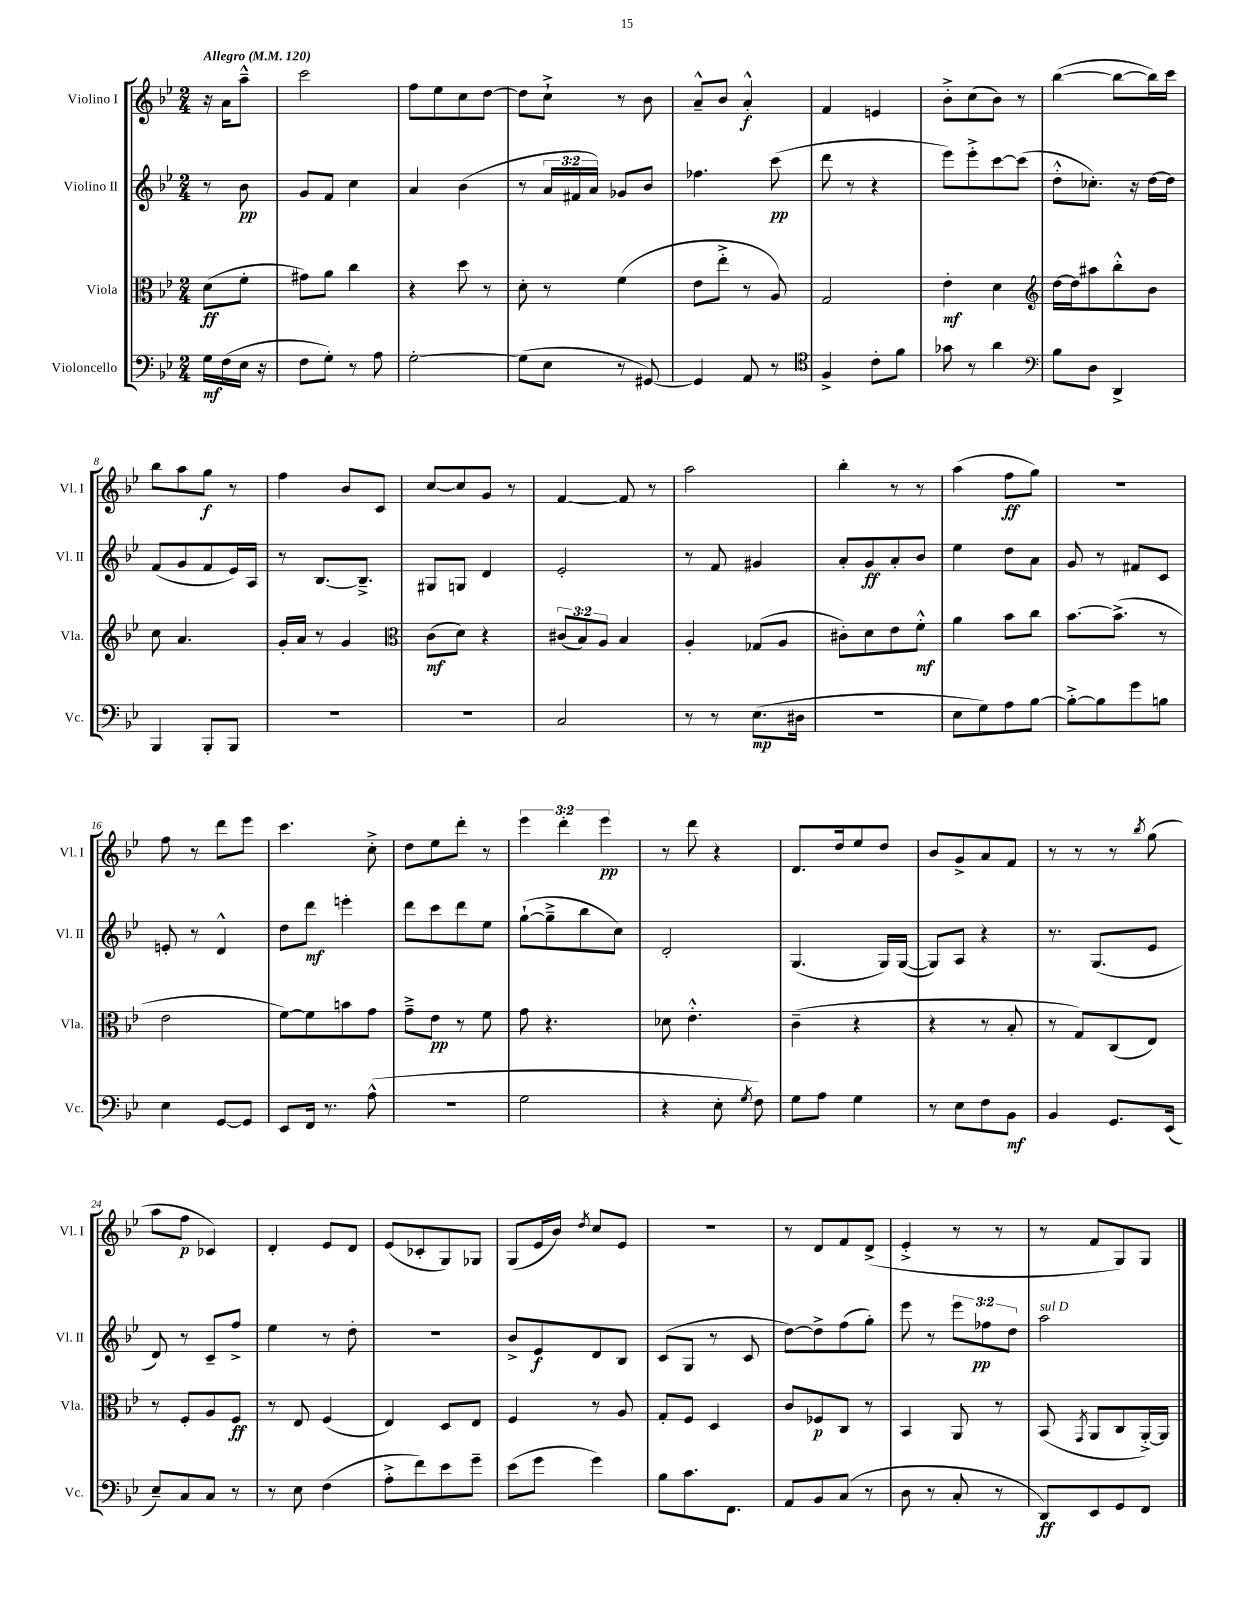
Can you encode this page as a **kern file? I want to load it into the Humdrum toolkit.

**kern	**kern	**kern	**kern
*staff4	*staff3	*staff2	*staff1
*clefF4	*clefC3	*clefG2	*clefG2
*k[b-e-]	*k[b-e-]	*k[b-e-]	*k[b-e-]
*M2/4	*M2/4	*M2/4	*M2/4
*MM120	*MM120	*MM120	*MM120
16G	(8d	8r	16r
(16F	.	.	16a
16E-	8f'	8b-	8aa~^^
16r	.	.	.
=	=	=	=
8F	8g#)	8g	2ccc
8G')	8a	8f	.
8r	4cc	4cc	.
8A	.	.	.
=	=	=	=
[2G'	4r	4a	8ff
.	.	.	8ee-
.	8dd	(4b-	8cc
.	8r	.	[8dd
=	=	=	=
(8G]	8d'	8r	8dd]
8E-	8r	24a	8cc`^
.	.	24f#	.
.	.	24a)	.
8r	(4f	8g-	8r
[8GG#)	.	8b-	8b-
=	=	=	=
4GG#]	8e-	4.ff-	8a~^^
.	8ee-'^	.	8b-
8AA	8r	.	4a'^^
8r	8A)	(8ccc	.
=	=	=	=
*clefC4	*	*	*
4F^	2G	8ddd	4f
.	.	8r	.
8c'	.	4r	4e
8f	.	.	.
=	=	=	=
8g-	4e-'	8eee-)	8b-'^
8r	.	8eee-'^	(8cc
4a	4d	[8ccc	8b-)
.	.	(8ccc]	8r
=	=	=	=
*clefF4	*clefG2	*	*
8B-	[16dd	8dd'^^	([4bb-
.	16dd]	.	.
8D	8aa#	8.cc-')	.
4DD^	8bb-'^^	.	8bb-_
.	.	16r	.
.	8b-	[16dd	16bb-])
.	.	16dd]	16ccc
=	=	=	=
4BBB-	8cc	(8f	8bb-
.	4.a	8g	8aa
8BBB-'	.	8f	8gg
8BBB-	.	16e-)	8r
.	.	16A	.
=	=	=	=
2r	16g'	8r	4ff
.	16a	.	.
.	8r	[8.B-	.
.	4g	.	8b-
.	.	8.B-~^]	.
.	.	.	8c
=	=	=	=
*	*clefC3	*	*
2r	(8c	8G#	[8cc
.	8d)	8G	8cc]
.	4r	4d	8g
.	.	.	8r
=	=	=	=
2C	(12c#	2e-'	[4f
.	12B-)	.	.
.	12A	.	.
.	4B-	.	8f]
.	.	.	8r
=	=	=	=
8r	4A'	8r	2aa
8r	.	8f	.
(8.E-	(8G-	4g#	.
.	8A	.	.
16D#	.	.	.
=	=	=	=
2r	8c#')	8a'	4bb-'
.	8d	8g	.
.	8e-	8a'	8r
.	8f'^^	8b-	8r
=	=	=	=
8E-	4a	4ee-	(4aa
8G)	.	.	.
8A	8b-	8dd	8ff
[8B-	8cc	8a	8gg)
=	=	=	=
8B-'^_	[8.b-	8g	2r
8B-]	.	8r	.
.	(8.b-^]	.	.
8g	.	8f#	.
8B	8r	8c	.
=	=	=	=
4E-	2e-	8e'	8ff
.	.	8r	8r
[8GG	.	4d^^	8ddd
8GG]	.	.	8eee-
=	=	=	=
8EE-	[8f)	8dd	4.ccc
16FF	8f]	8ddd	.
8.r	.	.	.
.	8b	4eee'	.
(8A^^	8g	.	8cc'^
=	=	=	=
2r	8g~^	8ddd	8dd
.	8e-	8ccc	8ee-
.	8r	8ddd	8ddd'
.	8f	8ee-	8r
=	=	=	=
2G	8g	([8gg`	6eee-
.	4.r	8gg~^]	.
.	.	.	6ddd'
.	.	8bb-	.
.	.	.	6eee-
.	.	8cc)	.
=	=	=	=
4r	8d-	2d'	8r
.	4.e-'^^	.	8ddd
8E-'	.	.	4r
8qG	.	.	.
8F)	.	.	.
=	=	=	=
8G	(4c~	(4.G	8.d
8A	.	.	.
.	.	.	16dd
4G	4r	.	8ee-
.	.	16G)	8dd
.	.	([16G	.
=	=	=	=
8r	4r	8G])	8b-
8E-	.	8A	8g^
8F	8r	4r	8a
8BB-	8B-'	.	8f
=	=	=	=
4BB-	8r	8.r	8r
.	8G)	.	8r
.	.	(8.G	.
8.GG	(8C	.	8r
.	.	.	8qbb-
.	8E-)	8e-	(8gg
(16EE-	.	.	.
=	=	=	=
8E-~)	8r	8d)	8aa
8C	8F'	8r	8ff
8C	8A	8c~	4c-)
8r	8F	8ff^	.
=	=	=	=
8r	8r	4ee-	4d'
8E-	8E-	.	.
(4F	(4F	8r	8e-
.	.	8dd'	8d
=	=	=	=
8A'^	4E-)	2r	(8e-
8f)	.	.	8c-'
8e-	8D	.	8G)
8g~	8E-	.	8G-
=	=	=	=
(8e-	4F	8b-^	(8G
8g	.	8e-	16e-
.	.	.	16b-)
.	.	.	8qdd
4g)	8r	8d	8cc
.	8A	8B-	8e-
=	=	=	=
8B-	8G'	(8c	2r
8.c	8F	8G	.
.	4D	8r	.
8.FF	.	.	.
.	.	8c	.
=	=	=	=
8AA	8c	[8dd)	8r
8BB-	8F-	8dd^]	8d
(8C	8C	(8ff	8f
8r	8r	8gg')	(8d^
=	=	=	=
8D	4BB-	8eee-	4e-'^
8r	.	8r	.
8C'	8AA	12eee-	8r
.	.	12ff-	.
8r	8r	.	8r
.	.	12dd	.
=	=	=	=
8DD)	(8BB-	2aa	8r
.	8qGG	.	.
8EE-	8AA	.	8f
8GG	8C	.	8G)
8FF	[16AA'^)	.	8G
.	16AA]	.	.
==	==	==	==
*-	*-	*-	*-
